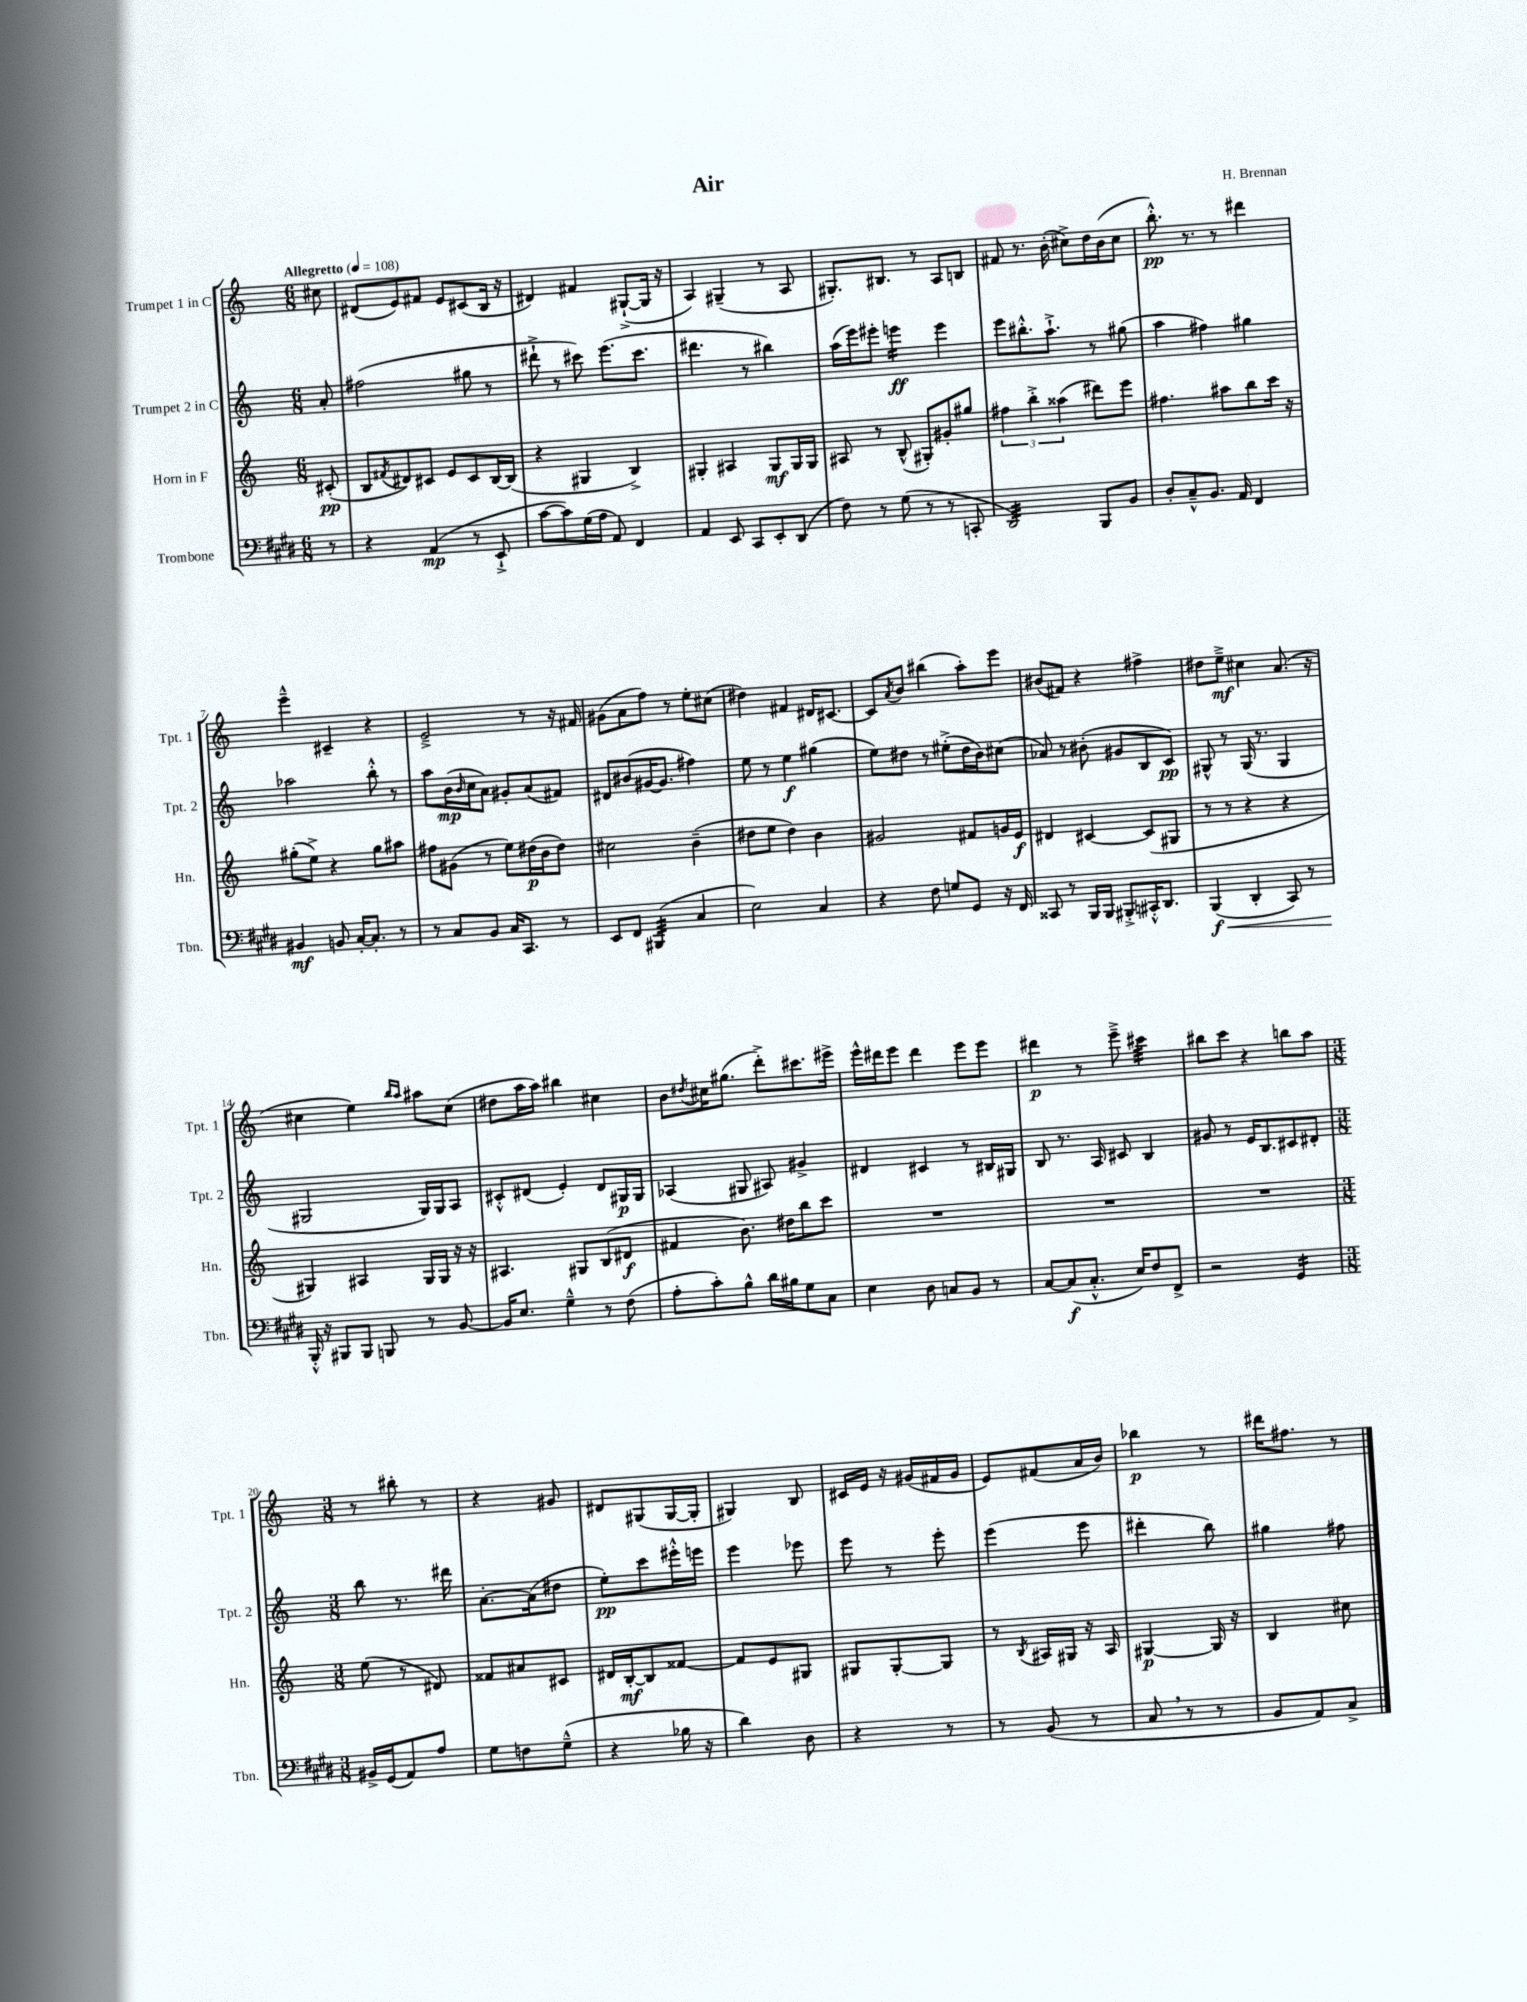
\header { title = "Air" composer = "H. Brennan" }
<<
\new StaffGroup <<
\new Staff = "s0" \with { instrumentName = "Trumpet 1 in C" shortInstrumentName = "Tpt. 1" } {
    \clef treble \key c \major \numericTimeSignature \time 6/8 \partial 8 \tempo "Allegretto" 4 = 108
    cis''8 |
    dis'8( e'8) fis'8 e'8 cis'8( b16 r16 |
    dis'4) fis'4 gis8~-!->( gis16 r16 |
    a4) gis4--( r8 a8 |
    gis8.-.) bis8. r8 a8 b8 |
    fis'8 r8. b'16-.( cis''8->) d''16 b'16( cis''8 |
    b''8.-.-^\pp) r8. r8 dis'''4 |
    e'''4---^ cis'4-- r4 |
    e'2---> r8 r16 fis'16 |
    gis'8( a'8 f''8) r8 e''8-. cis''8( |
    dis''4) fis'4 dis'16 cis'8.~ |
    cis'8 \acciaccatura { a'8 } b'8 bis''4( a''8-.) e'''8 |
    bis'8( fis'8) r4 fis''4-> |
    dis''8 e''8--->\mf cis''4 a'8.( r16 |
    cis''4 e''4) \grace { b''16 a''16 } ais''8 cis''8( |
    dis''8 a''16 a''16) bis''4 cis''4 |
    b'8 \acciaccatura { dis''8 } cis''16 gis''8.( d'''8-.->) cis'''8. eis'''16-> |
    e'''16-^ dis'''16 e'''8 dis'''4 e'''8 e'''8 |
    dis'''4\p r8 e'''8---> cis'''4:32 |
    bis''8 c'''8 r4 b''8 a''8 |
    \numericTimeSignature \time 3/8 r8 bis''8-. r8 |
    r4 gis'8 |
    dis'8 gis8( gis16~ gis16-. |
    gis4) b8 |
    cis'16 e'16 r16 gis'16( fis'16 gis'16 |
    e'8) fis'8( a'16 b'16) |
    bes''4\p r8 |
    dis'''16 fis''8. r8 \bar "|." |
}
\new Staff = "s1" \with { instrumentName = "Trumpet 2 in C" shortInstrumentName = "Tpt. 2" } {
    \clef treble \key c \major \numericTimeSignature \time 6/8 \partial 8
    a'8-. |
    fis''2( gis''8 r8 |
    dis'''8-!-> r8 cis'''8) e'''8.( cis'''8. |
    dis'''4. r8 bis''4) |
    a''16( e'''16) eis'''8-. e'''4:16\ff e'''4 |
    e'''8 bis''8.-.-^ a''8.-!-> r8 gis''8( |
    a''4 fis''4) gis''4 |
    aes''2 b''8-.-^ r8 |
    a''8 b'16\mp( \grace { b'16 } c''16 a'8) gis'8-. a'8( fis'8) |
    dis'8 bis'8( gis'16~ gis'8. fis''4) |
    e''8 r8 e''4\f gis''4( |
    e''8) dis''8 r8 eis''8-.->( dis''16 b'16) cis''8( |
    aes'8) r8 bis'8-.( gis'8 b8 c'8\pp) |
    gis8-^ r8 gis16( r8. gis4 |
    gis2 gis16) gis16 a8 |
    cis'8-.-^ dis'8( e'4-.) dis'8 gis16\p gis16 |
    aes4( gis8 ais8) gis'4-> |
    dis'4 cis'4 r8 bis16 gis16 |
    b8 r8. a16 cis'8 b4 |
    gis'8 r8 e'16 b8. cis'8 dis'8-. |
    \numericTimeSignature \time 3/8 b''8 r8. dis'''16 |
    a'8.~-. a'16( dis''8 |
    e''8-.\pp) c'''8 eis'''16-.-^ e'''16 |
    e'''4 ees'''8 |
    e'''8 r8 e'''8-. |
    e'''4( e'''8 |
    dis'''4-. b''8) |
    gis''4 fis''8 \bar "|." |
}
\new Staff = "s2" \with { instrumentName = "Horn in F" shortInstrumentName = "Hn." } {
    \clef treble \key c \major \numericTimeSignature \time 6/8 \partial 8
    cis'8-.\pp( |
    b8 \acciaccatura { fis'8 } dis'8) cis'8 e'8 cis'8 b16~ b16( |
    r4 gis4 b4->) |
    gis4-. ais4 gis8\mf gis16 gis16 |
    ais8 r8 b8-^( gis8-.) gis'8-. gis''8 |
    \tuplet 3/2 { fis''4 b''4-.-> aisis''4( } dis'''8) e'''8 |
    fis''4. ais''8 b''8 c'''16 r16 |
    gis''8-.( e''8->) r4 gis''8 ais''8 |
    fis''8 gis'8( r8 e''8) dis''16\p( b'16 dis''8) |
    cis''2 b'4--( |
    dis''8 e''8 dis''4) b'4 |
    gis'2 fis'8 g'16 e'16\f |
    dis'4 cis'4~ cis'8( gis8 |
    r8 r8 r4 r4 |
    gis4) ais4 gis16 gis16 r16 r16 |
    ais4. gis8 b8( dis'8\f |
    fis'4 b'8.) dis''16 b''8 c'''8 |
    R2. |
    R2. |
    R2. |
    \numericTimeSignature \time 3/8 e''8( r8 dis'8) |
    fisis'8 ais'8 cis'8 |
    dis'16 b16~-.\mf b8 fisis'8~ |
    fisis'8 e'8 gis8 |
    gis8 gis8~-. gis8 |
    r8 \acciaccatura { b8 } ais16 gis16 r16 ais16 |
    gis4~\p gis16 r16 |
    b4 cis''8 \bar "|." |
}
\new Staff = "s3" \with { instrumentName = "Trombone" shortInstrumentName = "Tbn." } {
    \clef bass \key e \major \numericTimeSignature \time 6/8 \partial 8
    r8 |
    r4 a,4\mp( r8 e,8-!-> |
    cis'8~ cis'8) gis16( a16 a,8) fis,4 |
    a,4 e,8 cis,8 e,8-. dis,8( |
    fis8) r8 gis8( r8 r8 c,8-. |
    dis,2:32) b,,8 b,8 |
    dis8-. cis8---^ b,8. a,16 fis,4 |
    bis,4\mf b,8 cis16~-. cis8.-. r8 |
    r8 cis8 b,8 cis16 cis,8. r8 |
    e,8 fis,8 bis,,4:32( cis4 |
    e2) cis4 |
    r4 fis8 g8 gis,8 r16 fis,16 |
    cisis,8 r8 b,,16 b,,16 bis,,8-.-> cis,16-.-^ dis,8. |
    b,,4\f\<( dis,4-. cis,8) r8 |
    b,,16-.-^\! r16 bis,,8 bis,,8 b,,8 r8 b,8~ |
    b,16 e8. gis4---^ r8 fis8( |
    a8-. cis'8-.) b8-^ dis'16 bis16 gis8 cis8 |
    e4 dis8 c8 b,8 r8 |
    cis8~ cis8\f( cis8.-.-^ e16) fis8 fis,8-> |
    r2 gis,4:16 |
    \numericTimeSignature \time 3/8 bis,16-> gis,16( a,8) a8 |
    gis8 f8 gis8---^( |
    r4 bes16 r16 |
    dis'4) dis8 |
    r4 r8 |
    r8 b,8( r8 |
    cis8 \breathe r8 r8 |
    b,8 a,8) cis8-> \bar "|." |
}
>>
>>
